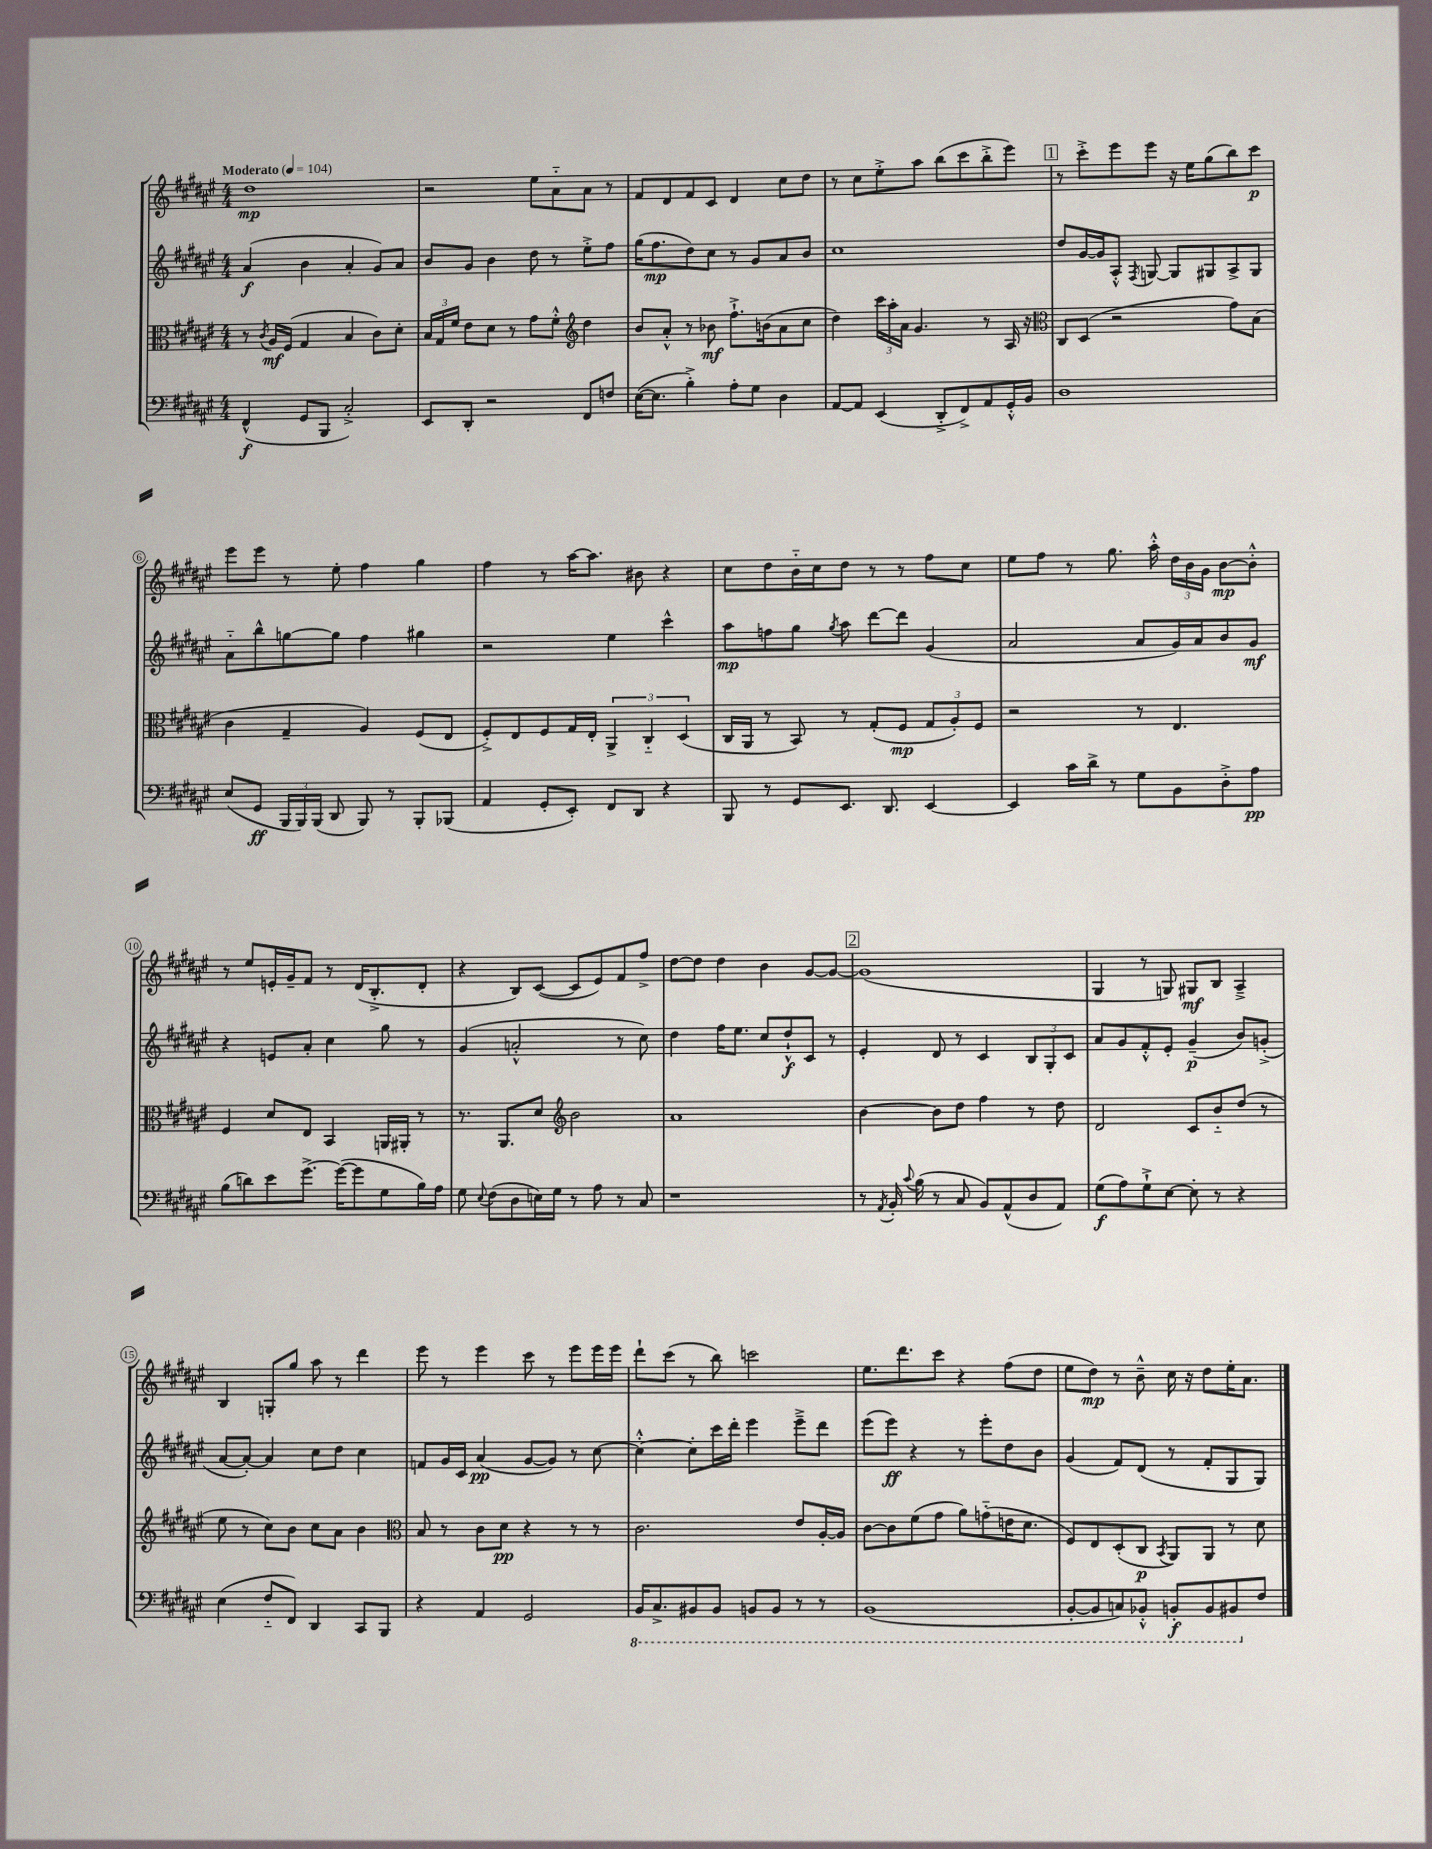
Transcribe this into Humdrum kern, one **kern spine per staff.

**kern	**kern	**kern	**kern
*staff4	*staff3	*staff2	*staff1
*clefF4	*clefC3	*clefG2	*clefG2
*k[f#c#g#d#a#e#]	*k[f#c#g#d#a#e#]	*k[f#c#g#d#a#e#]	*k[f#c#g#d#a#e#]
*M4/4	*M4/4	*M4/4	*M4/4
*MM104	*MM104	*MM104	*MM104
(4FF#^^	8r	(4a#	1dd#
.	8qc#	.	.
.	16A#	.	.
.	(16F#	.	.
8GG#	4G#	4b	.
8BBB	.	.	.
2C#'^)	4B	4a#'	.
.	8c#)	8g#)	.
.	8d#'	8a#	.
=	=	=	=
8EE#	24B	8b	2r
.	24G#	.	.
.	24f#	.	.
8DD#'	8e#	8g#	.
2r	8d#	4b	.
.	8r	.	.
.	8g#	8dd#	8ee#
.	8f#'^^	8r	8a#'~
*	*clefG2	*	*
8FF#	4dd#	8ee#'^	8a#
8F	.	8ff#	8r
=	=	=	=
([16E#	8b	(16gg#	8f#
8.E#]	.	8.ff#	.
.	8a#'^^	.	8d#
4B'^)	8r	8dd#)	8f#
.	8b-	8cc#	8c#
8A#'	8.ff#`^	8r	4d#
8G#	.	8g#	.
.	(16b	.	.
4D#	8a#	8a#	8cc#
.	8cc#	8b	8dd#
=	=	=	=
[8AA#	4dd#)	1cc#	8r
8AA#]	.	.	8cc#
(4EE#	24ccc#	.	8ee#'^
.	24aa#'	.	.
.	24a#	.	.
.	4.g#	.	8aa#
8DD#'^	.	.	(8bb
8FF#^)	.	.	8ccc#
8AA#	8r	.	8bb'^
16GG#'^^	16A#	.	8eee#)
16BB	16r	.	.
=	=	=	=
*	*clefC3	*	*
1D#	8C#	8dd#	8r
.	(8D#	[16g#	8ccc#'^
.	.	16g#]	.
.	2r	8A#'^^	8eee#
.	.	8qF#	.
.	.	[8G	8eee#
.	.	8G]	16r
.	.	.	16ee#
.	.	8G#	(8gg#
.	8g#)	8A#^	8bb)
.	(8B	8G#	8ccc#
=	=	=	=
(8E#	4c#	8a#'~	8eee#
8GG#	.	8bb^^	8eee#
24BBB	4G#~	[8gg	8r
24BBB)	.	.	.
(24BBB	.	.	.
8DD#	.	8gg]	8ee#'
8BBB)	4A#)	4ff#	4ff#
8r	.	.	.
8BBB'	(8F#	4gg#	4gg#
(8BBB-	8E#	.	.
=	=	=	=
4AA#	8F#'^)	2r	4ff#
.	8E#	.	.
8GG#'	8F#	.	8r
8EE#')	16G#	.	[16aa#
.	16E#'	.	8.aa#]
8FF#	6AA#^	4ee#	.
8DD#	.	.	8b#
.	6C#'~	.	.
4r	.	4ccc#^^	4r
.	(6D#	.	.
=	=	=	=
8BBB	16C#	8aa#	8cc#
.	16AA#	.	.
8r	8r	8ff	8dd#
8GG#	8BB)	8gg#	16b'~
.	.	.	16cc#
.	.	8qgg#	.
8.EE#	8r	8aa#	8dd#
.	(8G#'	[8ddd#	8r
8.DD#	.	.	.
.	8F#	8ddd#]	8r
[4EE#	12G#	(4g#	8ff#
.	12A#')	.	.
.	.	.	8cc#
.	12F#	.	.
=	=	=	=
4EE#]	2r	2a#	8ee#
.	.	.	8ff#
16c#	.	.	8r
16d#^	.	.	.
8r	.	.	8.gg#
8G#	8r	8a#	.
.	.	.	16aa#'^^
8BB	4.E#	16g#)	24dd#
.	.	.	24b
.	.	16a#	.
.	.	.	24g#
8D#'^	.	8b	[8b
8A#	.	8g#	8b'^^]
=	=	=	=
(8B	4F#	4r	8r
8d)	.	.	8ee#
8e#	8d#	8e	16e'
.	.	.	16g#~
[8.g#^	8E#	8a#'	8f#
.	4BB	4cc#	8r
(16g#_	.	.	.
8g#]	.	.	(16d#
.	.	.	8.B'^
8G#	16AA	8gg#	.
.	16AA#'	.	.
16B)	8r	8r	8d#'
16A#	.	.	.
=	=	=	=
8G#	8.r	(4g#	4r
8qqE#	.	.	.
(8F#	.	.	.
.	8.AA#	.	.
8D#	.	2a'^^	8B)
16E)	8d#	.	([8c#
16G#	.	.	.
*	*clefG2	*	*
8r	2b	.	8c#]
8A#	.	.	8e#)
8r	.	8r	8f#
8C#	.	8cc#)	8ff#^
=	=	=	=
1r	1a#	4dd#	[8dd#
.	.	.	8dd#]
.	.	16ff#	4dd#
.	.	8.ee#	.
.	.	8cc#	4b
.	.	8dd#`^^	.
.	.	8c#	[8g#
.	.	8r	8g#_
=	=	=	=
8r	[4b	4e#'	(1g#]
8qAA#	.	.	.
16BB'	.	.	.
8qqc#	.	.	.
(16B	.	.	.
8r	8b]	8d#	.
8C#	8dd#	8r	.
8BB)	4ff#	4c#	.
(8AA#^^	.	.	.
8D#	8r	12B	.
.	.	12G#'	.
8AA#)	8dd#	.	.
.	.	12c#	.
=	=	=	=
(8G#	2d#	8a#	4G#
8A#)	.	8g#	.
8G#`^	.	8f#'^^	8r
[8E#	.	8e#'	8G)
8E#']	8c#	(4g#~	8G#
8r	8b'~	.	8B
4r	(8dd#	8b)	4A#~^
.	8r	(8g'^	.
=	=	=	=
(4E#	8ee#	[8a#	4B
.	8r	8a#'_)	.
8F#'~	8cc#)	4a#]	8G'
8FF#)	8b	.	8gg#
4DD#	8cc#	8cc#	8aa#
.	8a#	8dd#	8r
8CC#	4b	4cc#	4ddd#
8BBB	.	.	.
=	=	=	=
*	*clefC3	*	*
4r	8B	8f	8eee#
.	8r	16g#	8r
.	.	16c#	.
4AA#	8c#	(4a#	4eee#
.	8d#	.	.
2GG#	4r	[8g#	8ccc#
.	.	8g#])	8r
.	8r	8r	8eee#
.	8r	[8cc#	16eee#
.	.	.	16eee#
=	=	=	=
16BBB	2.c#	4cc#'^^_	8ddd#`
8.CC#^	.	.	.
.	.	.	(8ccc#
8BBB#	.	8cc#']	8r
8BBB#	.	16ccc#	8bb)
.	.	16ddd#'	.
8BBB	.	4eee#	2ccc
8BBB	.	.	.
8r	8e#	8eee#~^	.
8r	[16A#'	8ddd#	.
.	16A#]	.	.
=	=	=	=
(1BBB	[8c#	(8eee#	8.ee#
.	8c#]	8eee#)	.
.	.	.	8.ddd#
.	(8f#	4r	.
.	8g#	.	8ccc#
.	8a#)	8r	4r
.	(8g'~	8eee#'	.
.	16e	8dd#	(8ff#
.	8.d#	.	.
.	.	8b	8dd#
=	=	=	=
[8BBB'	8F#)	(4g#	8ee#
8BBB]	8E#	.	8dd#)
8CC)	(8D#'	8f#)	8r
8BBB-'^^	8C#	(8d#	8b~^^
.	8qBB	.	.
8BBB'	8AA#)	8r	16cc#
.	.	.	16r
8BBB	8AA#	8f#'	8dd#
8BBB#	8r	8G#	16ee#'
.	.	.	8.a#
8F#	8d#	8G#)	.
==	==	==	==
*-	*-	*-	*-
